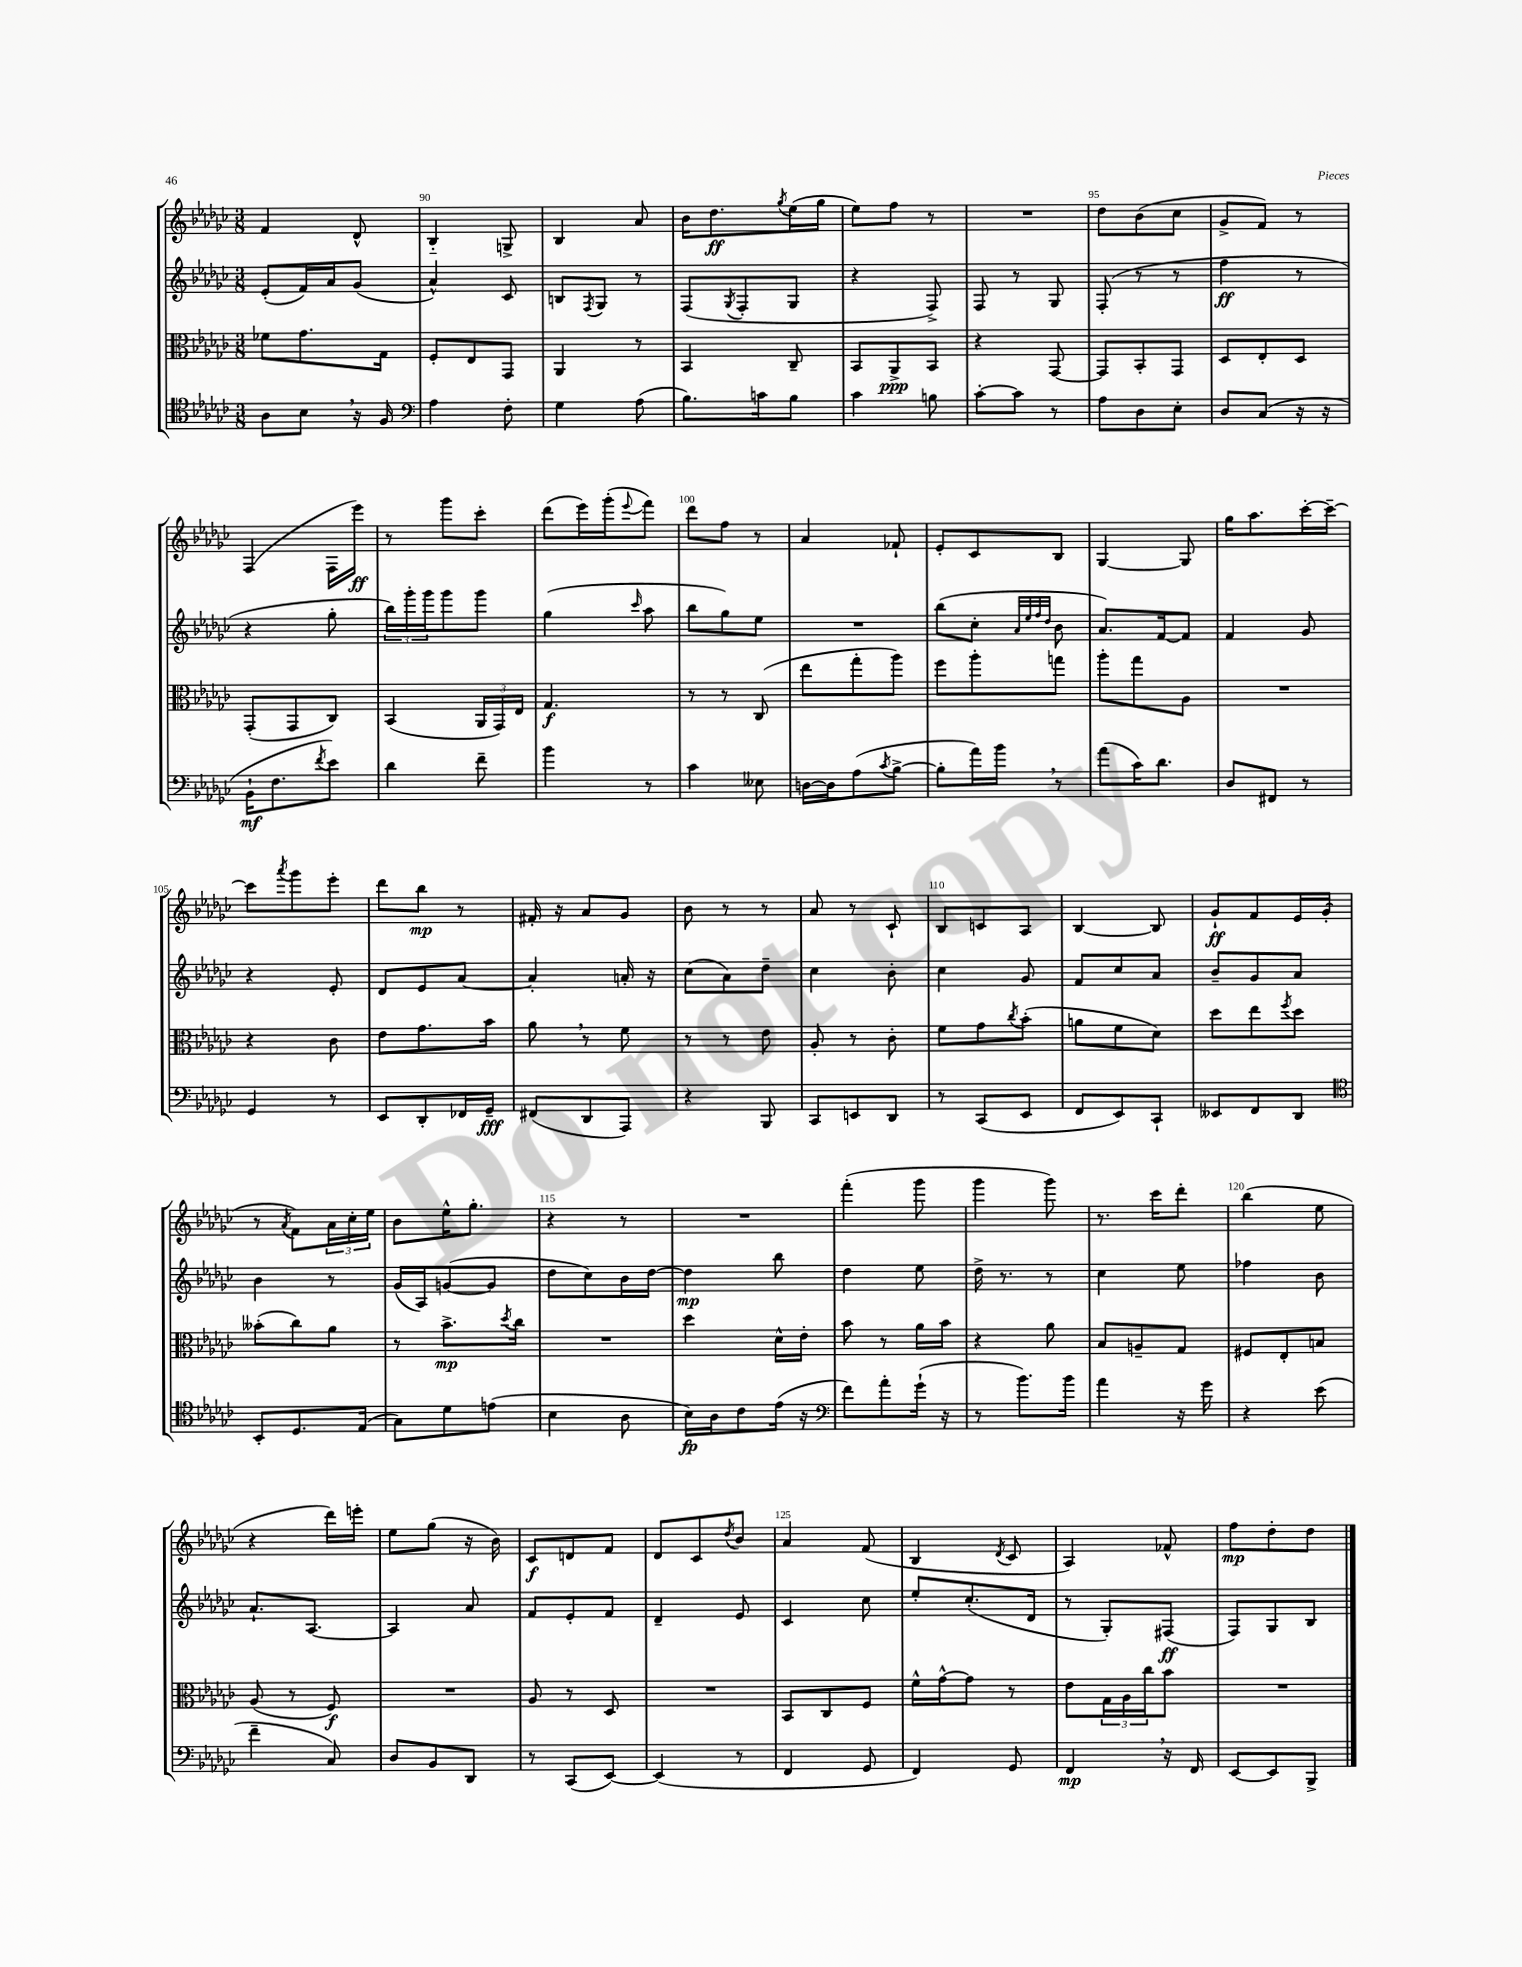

**kern	**dynam	**kern	**dynam	**kern	**dynam	**kern	**dynam
*part4	*part4	*part3	*part3	*part2	*part2	*part1	*part1
*staff4	*staff4	*staff3	*staff3	*staff2	*staff2	*staff1	*staff1
*clefC4	*	*clefC3	*	*clefG2	*	*clefG2	*
*k[b-e-a-d-g-c-]	*	*k[b-e-a-d-g-c-]	*	*k[b-e-a-d-g-c-]	*	*k[b-e-a-d-g-c-]	*
*M3/8	*	*M3/8	*	*M3/8	*	*M3/8	*
=89	=89	=89	=89	=89	=89	=89	=89
8A-\L	.	8f-X\L	.	(8e-'/L	.	4f/	.
8B-,\J	.	8.g-\	.	16f/L)	.	.	.
.	.	.	.	16a-/J	.	.	.
16r	.	.	.	(8g-/J	.	8d-^^/	.
16F/	.	16G-\Jk	.	.	.	.	.
=90	=90	=90	=90	=90	=90	=90	=90
*clefF4	*	*	*	*	*	*	*
4A-\	.	8F'/L	.	4a-^^/)	.	4B-/	.
.	.	8E-/	.	.	.	.	.
8F'\	.	8GG-/J	.	8c-/	.	8Gn^/	.
=91	=91	=91	=91	=91	=91	=91	=91
4G-\	.	4AA-/	.	8Bn/L	.	4B-/	.
.	.	.	.	8qF/	.	.	.
.	.	.	.	8G-/J	.	.	.
(8A-\	.	8r	.	8r	.	8a-/	.
=92	=92	=92	=92	=92	=92	=92	=92
8.B-\L)	.	4BB-/	.	(8F/L	.	16b-\KL	.
.	.	.	.	.	.	8.dd-\	ff
.	.	.	.	8qG-/	.	.	.
.	.	.	.	8F'/	.	.	.
16cn\k	.	.	.	.	.	.	.
.	.	.	.	.	.	8qgg-/	.
8B-\J	.	8C-~/	.	8G-/J	.	(16ee-\L	.
.	.	.	.	.	.	16gg-\JJ	.
=93	=93	=93	=93	=93	=93	=93	=93
4c-\	.	8BB-/L	.	4r	.	8ee-\L)	.
.	.	8AA-^/	ppp	.	.	8ff\J	.
8Bn\	.	8BB-/J	.	8F^/)	.	8r	.
=94	=94	=94	=94	=94	=94	=94	=94
[8c-'\L	.	4r	.	8F/	.	4.r	.
8c-\J]	.	.	.	8r	.	.	.
8r	.	[8GG-/	.	8G-/	.	.	.
=95	=95	=95	=95	=95	=95	=95	=95
8A-\L	.	8GG-/L]	.	(8F'/	.	8dd-\L	.
8D-\	.	8BB-'/	.	8r	.	(8b-\	.
8E-'\J	.	8GG-/J	.	8r	.	8cc-\J	.
=96	=96	=96	=96	=96	=96	=96	=96
8D-/L	.	8D-/L	.	4ff\	ff	8g-^/L	.
(8C-/J	.	8E-'/	.	.	.	8f/J)	.
16r	.	8D-/J	.	8r	.	8r	.
16r	.	.	.	.	.	.	.
!!LO:LB:g=z
=97	=97	=97	=97	=97	=97	=97	=97
16BB-`\KL	mf	(8GG-'/L	.	4r	.	(4F/	.
8.F\	.	.	.	.	.	.	.
.	.	8GG-/	.	.	.	.	.
8qf/	.	.	.	.	.	.	.
8e-\J)	.	8C-/J)	.	8gg-'\	.	16F\LL	.
.	.	.	.	.	.	16eee-\JJ)	ff
=98	=98	=98	=98	=98	=98	=98	=98
4d-\	.	(4BB-/	.	24bb-\LL)	.	8r	.
.	.	.	.	24ggg-'\	.	.	.
.	.	.	.	24ggg-\J	.	.	.
.	.	.	.	8ggg-\	.	8ggg-\L	.
8f~\	.	24AA-/LL	.	8ggg-\J	.	8ccc-'\J	.
.	.	24GG-/)	.	.	.	.	.
.	.	24E-/JJ	.	.	.	.	.
=99	=99	=99	=99	=99	=99	=99	=99
4b-\	.	4.G-/	f	(4gg-\	.	(8ddd-\L	.
.	.	.	.	.	.	16eee-\L)	.
.	.	.	.	.	.	(16ggg-'\J	.
.	.	.	.	16qqccc-/	.	8qqeee-/	.
8r	.	.	.	8aa-\	.	8fff\J)	.
=100	=100	=100	=100	=100	=100	=100	=100
4c-\	.	8r	.	8bb-\L	.	8ddd-\L	.
.	.	8r	.	8gg-\)	.	8ff\J	.
8E--X\	.	(8C-/	.	8ee-\J	.	8r	.
=101	=101	=101	=101	=101	=101	=101	=101
[16Dn\LL	.	8ee-\L	.	4.r	.	4a-/	.
16D\J]	.	.	.	.	.	.	.
(8A-\	.	8gg-'\	.	.	.	.	.
8qc-/	.	.	.	.	.	.	.
[8B-^\J	.	8aa-\J)	.	.	.	8f-X`/	.
=102	=102	=102	=102	=102	=102	=102	=102
8B-'\L]	.	8ff\L	.	(8bb-\L	.	8e-'/L	.
16a-\L)	.	8aa-'\	.	8cc-'\J	.	8c-/	.
16b-,\JJ	.	.	.	.	.	.	.
.	.	.	.	32qqa-/LLL	.	.	.
.	.	.	.	32qqee-/	.	.	.
.	.	.	.	32qqff/	.	.	.
.	.	.	.	32qqdd-/JJJ	.	.	.
8r	.	8ggn\J	.	8b-\	.	8B-/J	.
=103	=103	=103	=103	=103	=103	=103	=103
(8a-\L	.	8aa-'\L	.	8.a-/L)	.	[4G-/	.
16c-\K)	.	8gg-\	.	.	.	.	.
8.d-\J	.	.	.	[16f/k	.	.	.
.	.	8A-\J	.	8f/J]	.	8G-/]	.
=104	=104	=104	=104	=104	=104	=104	=104
8D-/L	.	4.r	.	4f/	.	16gg-\KL	.
.	.	.	.	.	.	8.aa-\	.
8FF#X/J	.	.	.	.	.	.	.
8r	.	.	.	8g-/	.	[16ccc-'\L	.
.	.	.	.	.	.	16ccc-~\JJ_	.
!!LO:LB:g=z
=105	=105	=105	=105	=105	=105	=105	=105
4GG-/	.	4r	.	4r	.	8ccc-\L]	.
.	.	.	.	.	.	8qaaa-/	.
.	.	.	.	.	.	8ggg-\	.
8r	.	8c-\	.	8e-'/	.	8eee-'\J	.
=106	=106	=106	=106	=106	=106	=106	=106
8EE-/L	.	8e-\L	.	8d-/L	.	8ddd-\L	.
8DD-'/	.	8.g-\	.	8e-/	.	8bb-\J	mp
16FF-X/L	.	.	.	[8a-/J	.	8r	.
16GG-~/JJ	fff	16b-\Jk	.	.	.	.	.
=107	=107	=107	=107	=107	=107	=107	=107
(8FF#X/L	.	8a-,\	.	4a-'/]	.	16f#X'/	.
.	.	.	.	.	.	16r	.
8DD-/	.	8r	.	.	.	8a-/L	.
8AAA-/J)	.	8f\	.	16an'/	.	8g-/J	.
.	.	.	.	16r	.	.	.
=108	=108	=108	=108	=108	=108	=108	=108
4r	.	8r	.	(8cc-\L	.	8b-\	.
.	.	8r	.	8a-\)	.	8r	.
8BBB-/	.	8e-\	.	8dd-~\J	.	8r	.
=109	=109	=109	=109	=109	=109	=109	=109
8CC-/L	.	8A-'/	.	4cc-\	.	8a-/	.
8EEn/	.	8r	.	.	.	8r	.
8DD-/J	.	8c-'\	.	8b-'\	.	8c-`/	.
=110	=110	=110	=110	=110	=110	=110	=110
8r	.	8f\L	.	4cc-\	.	8B-/L	.
(8CC-/L	.	8g-\	.	.	.	8cn/	.
.	.	8qcc-/	.	.	.	.	.
8EE-/J	.	(8b-'\J	.	8g-/	.	8A-/J	.
=111	=111	=111	=111	=111	=111	=111	=111
8FF/L	.	8an\L	.	8f/L	.	[4B-/	.
8EE-/)	.	8f\	.	8cc-/	.	.	.
8CC-`/J	.	8d-\J)	.	8a-/J	.	8B-/]	.
=112	=112	=112	=112	=112	=112	=112	=112
8EE--X/L	.	8dd-\L	.	8b-~/L	.	8g-`/L	ff
8FF/	.	8ee-\	.	8g-/	.	8f/	.
.	.	8qff/	.	.	.	.	.
8DD-/J	.	8dd-\J	.	8a-/J	.	16e-/L	.
.	.	.	.	.	.	(16g-'/JJ	.
!!LO:LB:g=z
=113	=113	=113	=113	=113	=113	=113	=113
*clefC4	*	*	*	*	*	*	*
8BB-'/L	.	(8b--X'\L	.	4b-\	.	8r	.
.	.	.	.	.	.	8qa-/	.
8.D-/	.	8cc-\)	.	.	.	8f\L)	.
.	.	8a-\J	.	8r	.	24a-\L	.
.	.	.	.	.	.	24cc-'\	.
(16E-/Jk	.	.	.	.	.	.	.
.	.	.	.	.	.	24ee-\JJ	.
=114	=114	=114	=114	=114	=114	=114	=114
8G-\L)	.	8r	.	(16g-/LL	.	8b-\L	.
.	.	.	.	16A-/J)	.	.	.
8d-\	.	8.b-^\L	mp	([8gn/	.	16ee-^^\K	.
.	.	.	.	.	.	8.gg-'\J	.
(8en\J	.	.	.	8g/J]	.	.	.
.	.	8qdd-/	.	.	.	.	.
.	.	16cc-\Jk	.	.	.	.	.
=115	=115	=115	=115	=115	=115	=115	=115
4B-\	.	4.r	.	8dd-\L	.	4r	.
.	.	.	.	8cc-\)	.	.	.
8A-\	.	.	.	16b-\L	.	8r	.
.	.	.	.	[16dd-\JJ	.	.	.
=116	=116	=116	=116	=116	=116	=116	=116
16B-\LL)	fp	4dd-\	.	4dd-\]	mp	4.r	.
16A-\J	.	.	.	.	.	.	.
8c-\	.	.	.	.	.	.	.
(16e-\Jk	.	16d-^^\LL	.	8bb-\	.	.	.
16r	.	16e-'\JJ	.	.	.	.	.
=117	=117	=117	=117	=117	=117	=117	=117
*clefF4	*	*	*	*	*	*	*
8f\L)	.	8b-\	.	4dd-\	.	(4fff'\	.
8a-'\	.	8r	.	.	.	.	.
(16g-`\Jk	.	16a-\LL	.	8ee-\	.	8ggg-\	.
16r	.	16b-\JJ	.	.	.	.	.
=118	=118	=118	=118	=118	=118	=118	=118
8r	.	4r	.	16dd-^\	.	4ggg-\	.
.	.	.	.	8.r	.	.	.
8.b-\L)	.	.	.	.	.	.	.
.	.	8a-\	.	8r	.	8ggg-\)	.
16b-\Jk	.	.	.	.	.	.	.
=119	=119	=119	=119	=119	=119	=119	=119
4a-\	.	8B-/L	.	4cc-\	.	8.r	.
.	.	8An~/	.	.	.	.	.
.	.	.	.	.	.	16ccc-\KL	.
16r	.	8G-/J	.	8ee-\	.	8ddd-'\J	.
16g-\	.	.	.	.	.	.	.
=120	=120	=120	=120	=120	=120	=120	=120
4r	.	8F#X/L	.	4ff-X\	.	(4bb-\	.
.	.	8E-'/	.	.	.	.	.
(8e-\	.	8Bn/J	.	8b-\	.	8ee-\	.
!!LO:LB:g=z
=121	=121	=121	=121	=121	=121	=121	=121
4f~\	.	(8A-/	.	8.a-`/L	.	4r	.
.	.	8r	.	.	.	.	.
.	.	.	.	[8.A-/J	.	.	.
8C-/)	.	8F/)	f	.	.	16ddd-\LL)	.
.	.	.	.	.	.	16eeen'\JJ	.
=122	=122	=122	=122	=122	=122	=122	=122
8D-/L	.	4.r	.	4A-/]	.	8ee-\L	.
8BB-/	.	.	.	.	.	(8gg-\J	.
8DD-/J	.	.	.	8a-/	.	16r	.
.	.	.	.	.	.	16b-\)	.
=123	=123	=123	=123	=123	=123	=123	=123
8r	.	8A-/	.	8f/L	.	8c-/L	f
(8CC-/L	.	8r	.	8e-'/	.	8dn/	.
[8EE-/J)	.	8D-/	.	8f/J	.	8f/J	.
=124	=124	=124	=124	=124	=124	=124	=124
(4EE-/]	.	4.r	.	4d-~/	.	8d-/L	.
.	.	.	.	.	.	8c-/	.
.	.	.	.	.	.	8qdd-/	.
8r	.	.	.	8e-/	.	8b-/J	.
=125	=125	=125	=125	=125	=125	=125	=125
4FF/	.	8BB-/L	.	4c-/	.	4a-/	.
.	.	8C-/	.	.	.	.	.
8GG-/	.	8F/J	.	8cc-\	.	(8f/	.
=126	=126	=126	=126	=126	=126	=126	=126
4FF/)	.	16f^^\LL	.	8ee-'/L	.	4B-/	.
.	.	[16g-^^\J	.	.	.	.	.
.	.	8g-\J]	.	(8.cc-'/	.	.	.
.	.	.	.	.	.	8qd-/	.
8GG-/	.	8r	.	.	.	8c-/	.
.	.	.	.	16d-/Jk	.	.	.
=127	=127	=127	=127	=127	=127	=127	=127
4FF,/	mp	8e-\L	.	8r	.	4A-/)	.
.	.	24G-\L	.	8G-'/L)	.	.	.
.	.	24A-\	.	.	.	.	.
.	.	24cc-\J	.	.	.	.	.
16r	.	8b-\J	.	(8F#X/J	ff	8f-X^^/	.
16FF/	.	.	.	.	.	.	.
=128	=128	=128	=128	=128	=128	=128	=128
[8EE-/L	.	4.r	.	8F/L)	.	8ff\L	mp
8EE-/]	.	.	.	8G-/	.	8dd-'\	.
8BBB-^/J	.	.	.	8B-/J	.	8dd-\J	.
==	==	==	==	==	==	==	==
*-	*-	*-	*-	*-	*-	*-	*-
